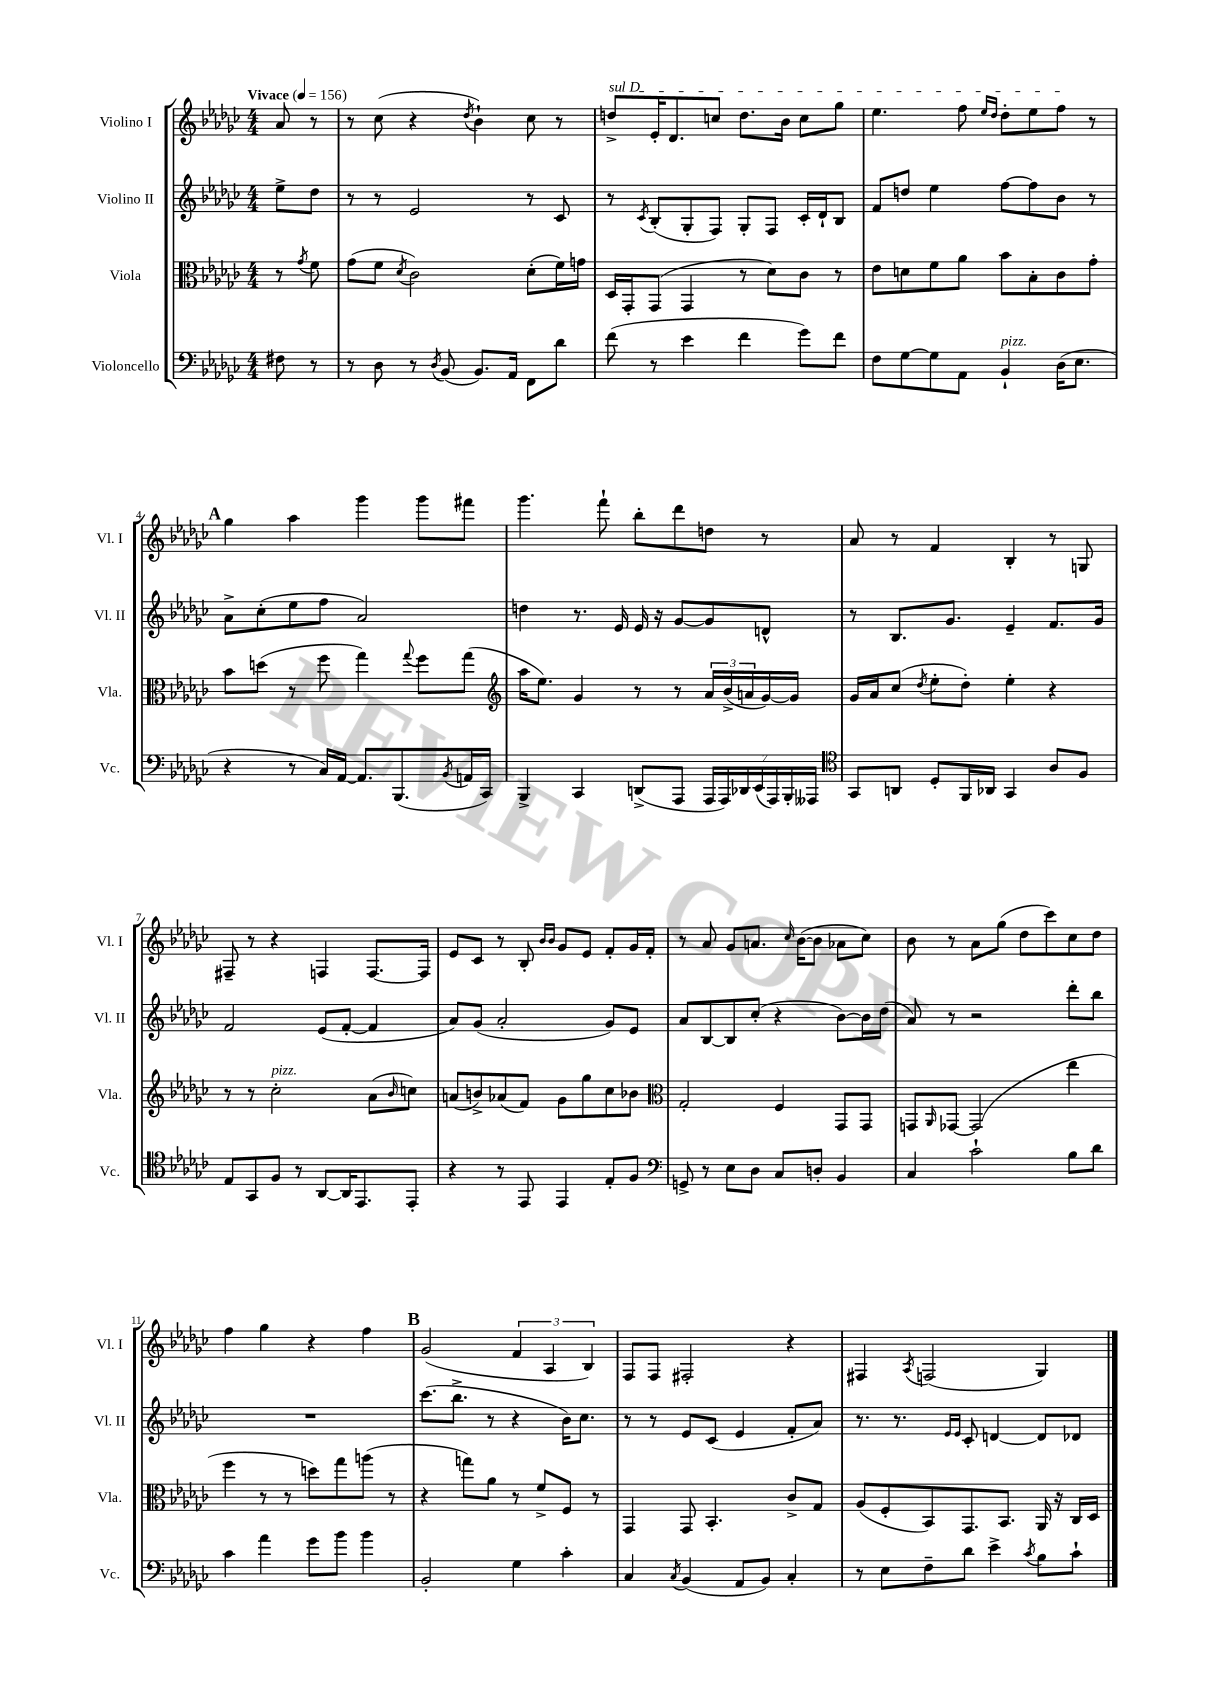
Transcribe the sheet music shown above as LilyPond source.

<<
\new StaffGroup <<
\new Staff = "s0" \with { instrumentName = "Violino I" shortInstrumentName = "Vl. I" } {
    \clef treble \key ges \major \numericTimeSignature \time 4/4 \partial 4 \tempo "Vivace" 4 = 156
    aes'8 r8 |
    r8 ces''8( r4 \acciaccatura { des''8 } bes'4-!) ces''8 r8 |
    \once \override TextSpanner.bound-details.left.text = \markup { \italic "sul D" } d''8->\startTextSpan ees'16-. des'8. c''8 d''8. bes'16 c''8 ges''8 |
    ees''4. f''8 \grace { ees''16 des''16 } des''8-. ees''8 f''8\stopTextSpan r8 |
    \mark \markup { \bold "A" } ges''4 aes''4 ges'''4 ges'''8 fis'''8 |
    ges'''4. f'''8-! bes''8-. des'''8 d''8 r8 |
    aes'8 r8 f'4 bes4-. r8 g8 |
    fis8-- r8 r4 f4 f8.~ f16 |
    ees'8 ces'8 r8 bes8-. \grace { bes'16 bes'16 } ges'8 ees'8 f'8-. ges'16 f'16-. |
    r8 aes'8 ges'8 a'8. \grace { ces''16 } bes'16~( bes'8 aes'8 ces''8) |
    bes'8 r8 aes'8 ges''8( des''8 ces'''8) ces''8 des''8 |
    f''4 ges''4 r4 f''4 |
    \mark \markup { \bold "B" } ges'2( \tuplet 3/2 { f'4 aes4 bes4) } |
    f8 f8 fis2-. r4 |
    fis4 \acciaccatura { aes8 } f2( ges4) \bar "|." |
}
\new Staff = "s1" \with { instrumentName = "Violino II" shortInstrumentName = "Vl. II" } {
    \clef treble \key ges \major \numericTimeSignature \time 4/4 \partial 4
    ees''8-> des''8 |
    r8 r8 ees'2 r8 ces'8 |
    r8 \acciaccatura { ces'8 } bes8-.( ges8-. f8) ges8-. f8 ces'16-. des'16-! bes8 |
    f'8 d''8 ees''4 f''8~ f''8 bes'8 r8 |
    \mark \markup { \bold "A" } aes'8-> ces''8-.( ees''8 f''8 aes'2) |
    d''4 r8. ees'16 ees'16 r16 ges'8~ ges'8 d'8-^ |
    r8 bes8. ges'8. ees'4-- f'8. ges'16 |
    f'2 ees'8( f'8~-. f'4 |
    aes'8) ges'8( aes'2-. ges'8) ees'8 |
    aes'8 bes8~ bes8 ces''8-.( r4 bes'8~) bes'16 des''16( |
    aes'8) r8 r2 des'''8-. bes''8 |
    R1 |
    \mark \markup { \bold "B" } ces'''8.( bes''8.-> r8 r4 bes'16) ces''8. |
    r8 r8 ees'8 ces'8( ees'4 f'8-. aes'8) |
    r8. r8. \grace { ees'16 ees'16 } ces'8-. d'4~ d'8 des'8 \bar "|." |
}
\new Staff = "s2" \with { instrumentName = "Viola" shortInstrumentName = "Vla." } {
    \clef alto \key ges \major \numericTimeSignature \time 4/4 \partial 4
    r8 \acciaccatura { ges'8 } f'8 |
    ges'8( f'8 \acciaccatura { des'8 } ces'2) des'8-.( f'16) g'16 |
    des16 ges,16-. ges,8( ges,4 r8 des'8) ces'8 r8 |
    ees'8 d'8 f'8 aes'8 bes'8 bes8-. ces'8 ges'8-. |
    \mark \markup { \bold "A" } bes'8 d''8( r8 f''8 ges''4) \appoggiatura { ges''8 } f''8 ges''8( |
    \clef treble aes''16 ees''8.) ges'4 r8 r8 \tuplet 3/2 { aes'16 bes'16->( a'16 } ges'16~) ges'16 |
    ges'16 aes'16 ces''8( \acciaccatura { des''8 } ees''8-. des''8-.) ees''4-. r4 |
    r8 r8 ces''2-.^\markup { \italic "pizz." } aes'8( \grace { bes'16 } c''8) |
    a'8( b'8->) aes'8( f'8) ges'8 ges''8 ces''8 bes'8 |
    \clef alto ges2-. f4 ges,8 ges,8 |
    g,8 \grace { aes,16 } ges,8~ ges,2( ees''4 |
    f''4 r8 r8 d''8) ges''8 a''8( r8 |
    \mark \markup { \bold "B" } r4 g''8) aes'8 r8 f'8-> f8 r8 |
    ges,4 ges,8 bes,4.-. ces'8-> ges8 |
    aes8( f8-. bes,8) ges,8. bes,8. aes,16 r16 ces16 des16 \bar "|." |
}
\new Staff = "s3" \with { instrumentName = "Violoncello" shortInstrumentName = "Vc." } {
    \clef bass \key ges \major \numericTimeSignature \time 4/4 \partial 4
    fis8 r8 |
    r8 des8 r8 \acciaccatura { des8 } bes,8( bes,8.) aes,16 f,8 des'8 |
    f'8( r8 ees'4 f'4 ges'8) f'8 |
    f8 ges8~ ges8 aes,8 bes,4-!^\markup { \italic "pizz." } des16( ees8. |
    \mark \markup { \bold "A" } r4 r8 ces16) aes,16~ aes,8. bes,,8.( \acciaccatura { bes,8 } a,16 ces,16) |
    bes,,4-> ces,4 d,8->( aes,,8 \tuplet 7/4 { aes,,16 aes,,16) des,16 ees,16( aes,,16) bes,,16-. aeses,,16 } |
    \clef tenor ges,8 a,8 des8-. f,16 aes,16 ges,4 aes8 f8 |
    ees8 ges,8 f8 r8 aes,8~ aes,16 ees,8. ees,8-. |
    r4 r8 ees,8 ees,4 ees8-. f8 |
    \clef bass g,8-> r8 ees8 des8 ces8 d8-. bes,4 |
    ces4 ces'2-! bes8 des'8 |
    ces'4 aes'4 ges'8 bes'8 bes'4 |
    \mark \markup { \bold "B" } bes,2-. ges4 ces'4-. |
    ces4 \acciaccatura { ces8 } bes,4( aes,8 bes,8) ces4-. |
    r8 ees8 f8-- des'8 ees'4-> \acciaccatura { ces'8 } bes8 ces'8-! \bar "|." |
}
>>
>>
